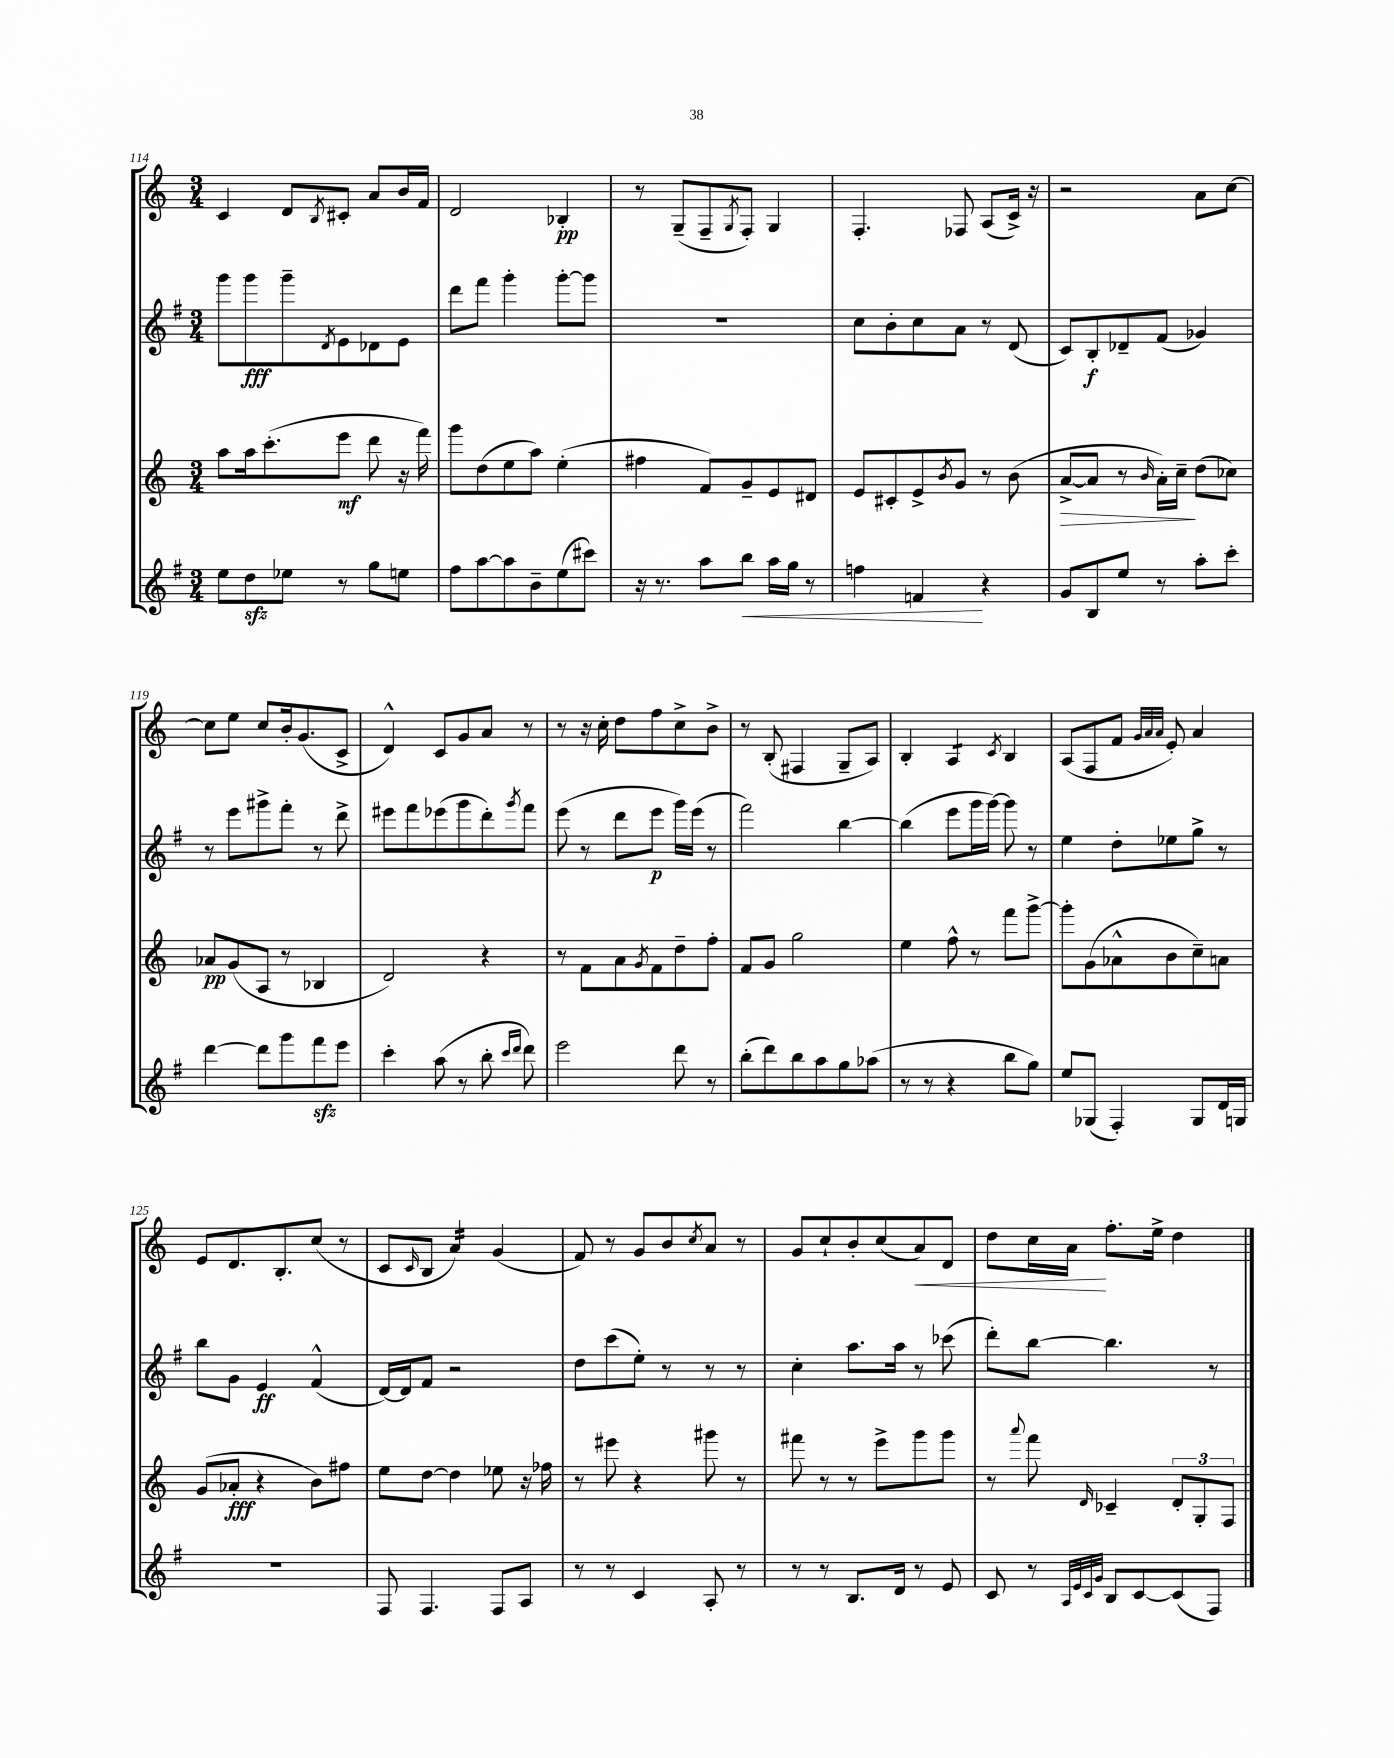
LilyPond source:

<<
\new StaffGroup <<
\new Staff = "s0" {
    \clef treble \key c \major \numericTimeSignature \time 3/4
    c'4 d'8 \acciaccatura { b8 } cis'8-. a'8 b'16 f'16 |
    d'2 bes4-.\pp |
    r8 g8--( f8-- \acciaccatura { g8 } f8-.) g4 |
    f4.-. fes8 a8( c'16->) r16 |
    r2 a'8 c''8~ |
    c''8 e''8 c''8 b'16-. g'8.( c'8-> |
    d'4-^) c'8 g'8 a'8 r8 |
    r8 r16 c''16-. d''8 f''8 c''8-> b'8-> |
    r8 b8-.( fis4 g8-- a8) |
    b4-. a4:8 \acciaccatura { c'8 } b4 |
    a8( f8 f'8 \grace { g'32 a'32 a'32 } e'8-.) a'4 |
    e'8 d'8. b8.-. c''8( r8 |
    c'8 \grace { c'16 } b8 a'4:16) g'4( |
    f'8) r8 g'8 b'8 \acciaccatura { c''8 } a'8 r8 |
    g'8 c''8-! b'8-. c''8( a'8\<) d'8 |
    d''8 c''16 a'16\! f''8.-. e''16-> d''4 \bar "|." |
}
\new Staff = "s1" {
    \clef treble \key g \major \numericTimeSignature \time 3/4
    g'''8 g'''8\fff g'''8-- \acciaccatura { d'8 } e'8 des'8 e'8 |
    d'''8 fis'''8 g'''4-. g'''8~-. g'''8 |
    R2. |
    c''8 b'8-. c''8 a'8 r8 d'8( |
    c'8) b8-.\f des'8-- fis'8( ges'4) |
    r8 e'''8 gis'''8-> fis'''8-. r8 d'''8-> |
    eis'''8 fis'''8 ees'''8( g'''8 d'''8-.) \acciaccatura { g'''8 } fis'''8 |
    e'''8( r8 d'''8 e'''8\p g'''16) e'''16( r8 |
    fis'''2) b''4~ |
    b''4( e'''8 g'''16 g'''16~) g'''8 r8 |
    e''4 d''8-. ees''8 g''8-> r8 |
    b''8 g'8 e'4\ff fis'4-^( |
    d'16~) d'16 fis'8 r2 |
    d''8 c'''8( e''8-.) r8 r8 r8 |
    c''4-. a''8. a''16 r8 ces'''8( |
    d'''8-.) b''8~ b''4. r8 \bar "|." |
}
\new Staff = "s2" {
    \clef treble \key c \major \numericTimeSignature \time 3/4
    a''8 a''16 c'''8.-.( e'''8\mf d'''8 r16 f'''16) |
    g'''8 d''8( e''8 a''8) e''4-.( |
    fis''4 f'8) g'8-- e'8 dis'8 |
    e'8 cis'8-. e'8-> \acciaccatura { b'8 } g'8 r8 b'8( |
    a'8~->\> a'8 r8 \grace { b'16 } a'16-.) c''16--\! d''8( ces''8) |
    aes'8\pp g'8( a8 r8 bes4 |
    d'2) r4 |
    r8 f'8 a'8 \acciaccatura { g'8 } f'8 d''8-- f''8-. |
    f'8 g'8 g''2 |
    e''4 f''8-^ r8 f'''8 g'''8~-> |
    g'''8-. g'8( aes'8-^ b'8 c''8--) a'8 |
    g'8( aes'8-.\fff r4 b'8) fis''8 |
    e''8 d''8~ d''4 ees''8 r16 fes''16 |
    r8 eis'''8 r4 gis'''8 r8 |
    fis'''8 r8 r8 e'''8-> g'''8 g'''8 |
    r8 \appoggiatura { a'''8 } f'''8 \grace { d'16 } ces'4-- \tuplet 3/2 { d'8-. g8-. f8 } \bar "|." |
}
\new Staff = "s3" {
    \clef treble \key g \major \numericTimeSignature \time 3/4
    e''8 d''8\sfz ees''8 r8 g''8 e''8 |
    fis''8 a''8~ a''8 b'8-- e''8( cis'''8) |
    r16 r8. a''8 b''8\< a''16 g''16 r8 |
    f''4 f'4\! r4 |
    g'8 b8 e''8 r8 a''8-. c'''8-. |
    d'''4~ d'''8 g'''8 fis'''8\sfz e'''8 |
    c'''4-. a''8( r8 b''8-. \grace { c'''16 d'''16 } d'''8) |
    e'''2 d'''8 r8 |
    b''8-.( d'''8) b''8 a''8 g''8 aes''8( |
    r8 r8 r4 b''8 g''8) |
    e''8 ges8( fis4-.) ges8 d'16 g16 |
    R2. |
    fis8 fis4. fis8 a8 |
    r8 r8 c'4 a8-. r8 |
    r8 r8 b8. d'16 r8 e'8 |
    c'8 r8 \grace { a32 e'32 c'32 g'32 } b8 c'8~ c'8( fis8) \bar "|." |
}
>>
>>
\layout { \context { \Score currentBarNumber = #114 } }
